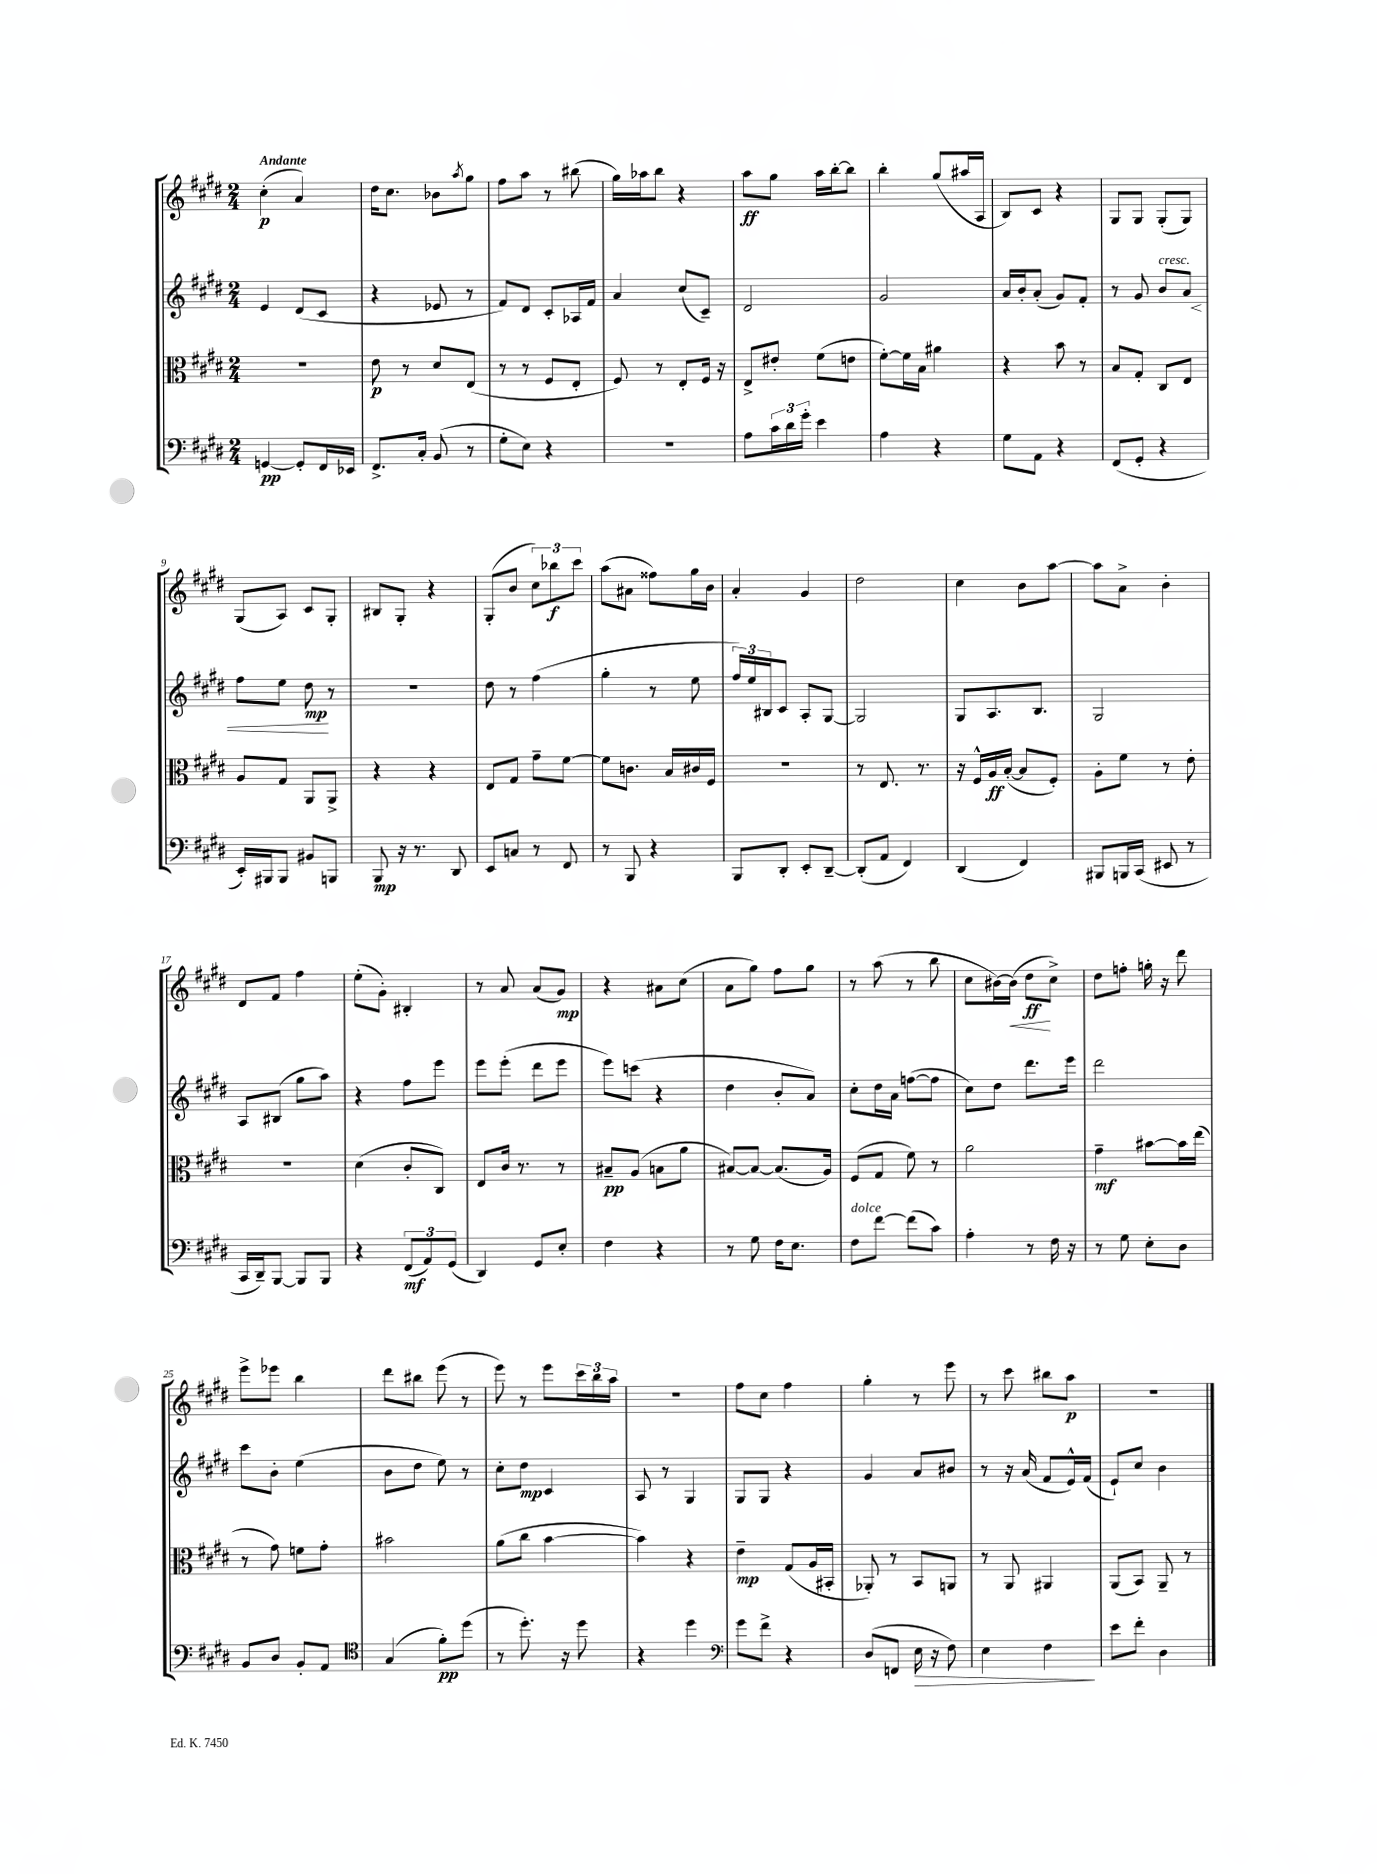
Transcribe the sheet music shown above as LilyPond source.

<<
\new StaffGroup <<
\new Staff = "s0" {
    \clef treble \key e \major \numericTimeSignature \time 2/4 \tempo "Andante"
    cis''4-.\p( a'4) |
    dis''16 cis''8. bes'8 \acciaccatura { a''8 } gis''8 |
    fis''8 a''8 r8 bis''8( |
    gis''16) aes''16 b''8 r4 |
    a''8\ff gis''8 a''16 b''16~-. b''8 |
    b''4-. gis''8( ais''16 a16 |
    b8) cis'8 r4 |
    gis8 gis8 gis8-.( gis8) |
    gis8( a8) cis'8 gis8-. |
    bis8 gis8-. r4 |
    gis8-.( b'8 \tuplet 3/2 { cis''8) bes''8\f cis'''8 } |
    a''8( ais'8 fisis''8) gis''16 b'16 |
    a'4-. gis'4 |
    dis''2 |
    cis''4 b'8 a''8~ |
    a''8 a'8-> b'4-. |
    dis'8 fis'8 fis''4 |
    e''8-.( gis'8-.) bis4-. |
    r8 a'8 a'8( gis'8\mp) |
    r4 ais'8 cis''8( |
    a'8 gis''8) fis''8 gis''8 |
    r8 a''8( r8 b''8 |
    cis''8 bis'16~) bis'16\<( dis''8\ff\! cis''8->) |
    dis''8 f''8-. g''16-. r16 dis'''8 |
    e'''8-> ees'''8 b''4 |
    dis'''8 bis''8 e'''8( r8 |
    e'''8) r8 e'''8 \tuplet 3/2 { cis'''16 b''16 a''16 } |
    r2 |
    fis''8 cis''8 fis''4 |
    gis''4-. r8 e'''8 |
    r8 cis'''8 bis''8 a''8\p |
    r2 \bar "|." |
}
\new Staff = "s1" {
    \clef treble \key e \major \numericTimeSignature \time 2/4
    e'4 dis'8( cis'8 |
    r4 ees'8 r8 |
    fis'8) dis'8 cis'8-. aes16 fis'16 |
    a'4 cis''8( cis'8--) |
    dis'2 |
    gis'2 |
    a'16 b'16-. a'8-.( gis'8) fis'8-. |
    r8 gis'8 b'8\<^\markup { \italic "cresc." } a'8 |
    fis''8 e''8 dis''8\mp\! r8 |
    R2 |
    dis''8 r8 fis''4( |
    gis''4-. r8 e''8 |
    \tuplet 3/2 { fis''16) e''16 bis16 } cis'8 a8-. gis8~ |
    gis2 |
    gis8 a8. b8. |
    gis2 |
    a8 bis8( gis''8 a''8) |
    r4 fis''8 e'''8 |
    e'''8 e'''8-.( dis'''8 e'''8 |
    e'''8) c'''8( r4 |
    dis''4 b'8-. a'8) |
    cis''8-. dis''16 a'16 f''8~( f''8 |
    cis''8) dis''8 dis'''8. e'''16 |
    dis'''2 |
    cis'''8 b'8-. e''4( |
    b'8 dis''8 e''8) r8 |
    cis''8-. dis''8\mp cis'4 |
    a8 r8 gis4 |
    gis8 gis8 r4 |
    gis'4 a'8 bis'8 |
    r8 r16 a'16( fis'8 e'16-^) fis'16( |
    e'8-!) cis''8 b'4 \bar "|." |
}
\new Staff = "s2" {
    \clef alto \key e \major \numericTimeSignature \time 2/4
    r2 |
    e'8\p r8 dis'8 e8( |
    r8 r8 fis8 e8-. |
    fis8) r8 e8-. fis16 r16 |
    e8-> eis'8-. fis'8( e'8 |
    fis'8~-.) fis'16 b16 ais'4 |
    r4 b'8 r8 |
    b8 gis8-. cis8 e8 |
    a8 gis8 a,8 a,8-> |
    r4 r4 |
    e8 gis8 gis'8-- fis'8~ |
    fis'8 c'8. b16 cis'16 fis16 |
    r2 |
    r8 e8. r8. |
    r16 fis16-^ a16\ff b16~-.( b8 fis8-.) |
    a8-. fis'8 r8 e'8-. |
    R2 |
    dis'4( cis'8-. cis8) |
    e8 cis'16 r8. r8 |
    bis8--\pp a8( b8 a'8 |
    bis8~) bis8~ bis8.( a16) |
    fis8( gis8 fis'8) r8 |
    a'2 |
    gis'4--\mf bis'8~ bis'16 e''16( |
    r8 gis'8) f'8 gis'8-. |
    bis'2 |
    a'8( cis''8 b'4~ |
    b'4) r4 |
    e'4--\mp gis8( a16 bis,16-. |
    aes,8-.) r8 b,8 a,8 |
    r8 a,8 ais,4 |
    a,8( b,8) a,8-- r8 \bar "|." |
}
\new Staff = "s3" {
    \clef bass \key e \major \numericTimeSignature \time 2/4
    g,4~\pp g,8-. fis,16 ees,16 |
    fis,8.-> cis16-. b,8( r8 |
    gis8-. e8) r4 |
    r2 |
    a8 \tuplet 3/2 { cis'16 dis'16 gis'16-. } e'4 |
    a4 r4 |
    gis8 a,8 r4 |
    fis,8( gis,8-. r4 |
    e,16-.) bis,,16 bis,,8 bis,8 b,,8 |
    b,,8\mp r16 r8. dis,8 |
    e,8 c8 r8 fis,8 |
    r8 b,,8 r4 |
    b,,8 dis,8-. e,8-. dis,8~-- |
    dis,8-.( a,8 fis,4) |
    dis,4( fis,4) |
    bis,,8 b,,16 cis,16( eis,8 r8 |
    cis,16 dis,16--) b,,8~ b,,8 b,,8 |
    r4 \tuplet 3/2 { fis,8\mf( a,8) gis,8( } |
    dis,4) gis,8 e8-. |
    fis4 r4 |
    r8 gis8 fis16 e8. |
    fis8^\markup { \italic "dolce" } fis'8~ fis'8( cis'8) |
    a4-. r8 fis16 r16 |
    r8 gis8 e8-. dis8 |
    b,8 dis8 b,8-. a,8 |
    \clef tenor gis4( fis'8-.\pp) dis''8( |
    r8 dis''8.-.) r16 dis''8 |
    r4 dis''4 |
    \clef bass gis'8 fis'8-> r4 |
    dis8( f,8 e16\> r16 fis8) |
    e4 fis4\! |
    e'8 fis'8-. dis4 \bar "|." |
}
>>
>>
